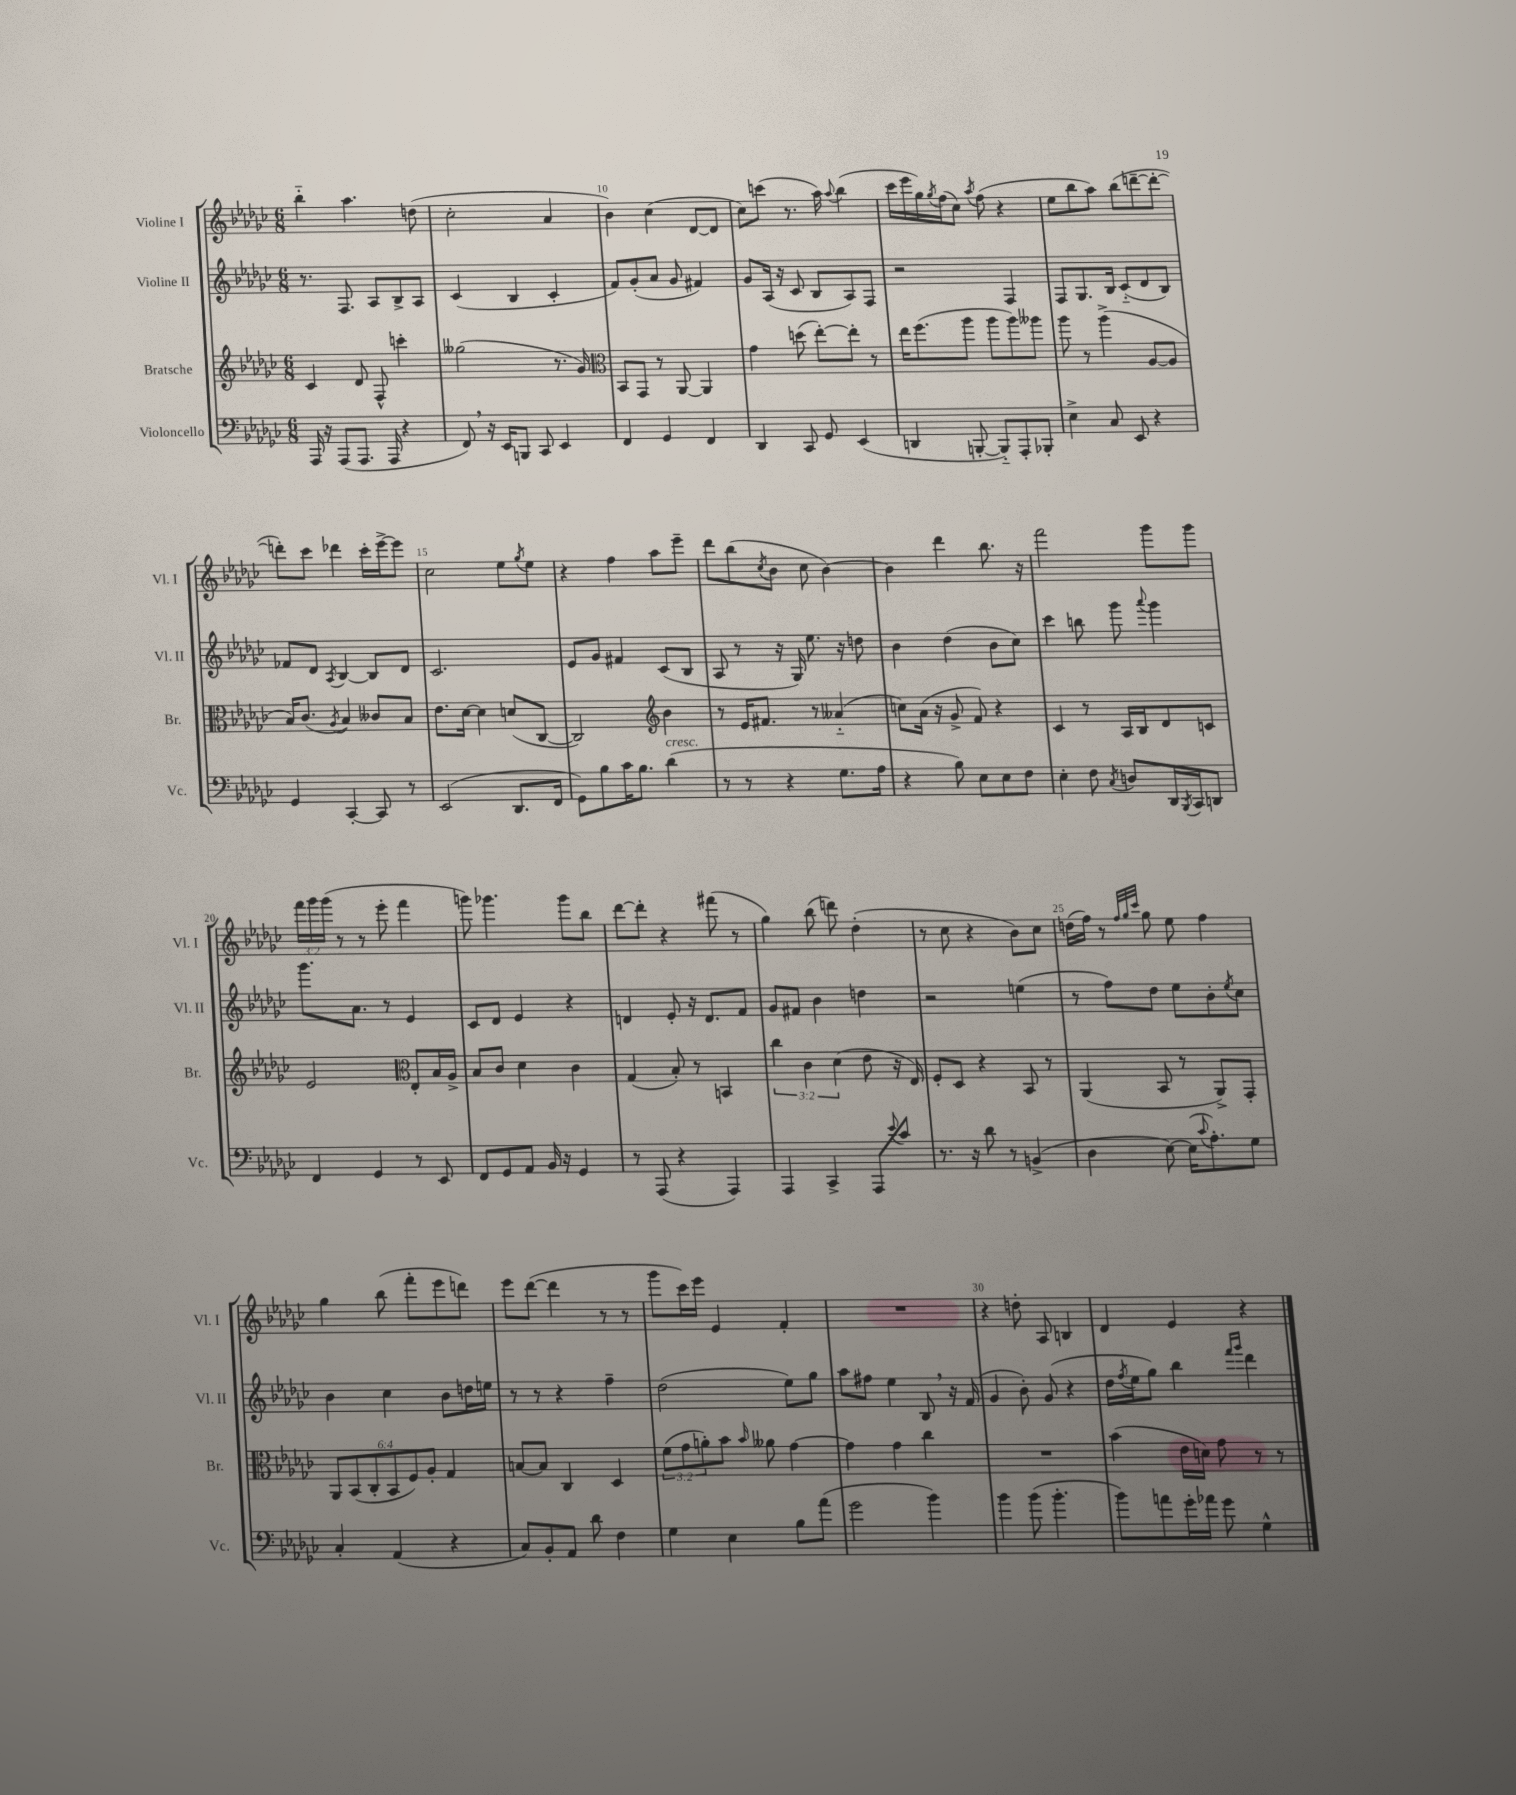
<<
\new StaffGroup <<
\new Staff = "s0" \with { instrumentName = "Violine I" shortInstrumentName = "Vl. I" } {
    \clef treble \key ges \major \numericTimeSignature \time 6/8 \override Staff.TupletNumber.text = #tuplet-number::calc-fraction-text
    bes''4-_ aes''4. d''8( |
    ces''2-. aes'4 |
    bes'4) ces''4( des'8~ des'8 |
    ces''8) c'''8( r8. aes''16) \appoggiatura { aes''8 } bes''4( |
    ces'''16 ees'''16 ges''16) \acciaccatura { ges''8 } f''16( ces''8) \acciaccatura { aes''8 } f''8( r4 |
    ees''8 bes''8 aes''8) bes''8( d'''8~-- d'''8~-. |
    d'''8-.) ces'''8 des'''4 ces'''16-. ees'''16~-> ees'''8 |
    ces''2 ees''8 \acciaccatura { ges''8 } ees''8 |
    r4 f''4 aes''8 ees'''8-- |
    des'''8 bes''8( \acciaccatura { ces''8 } bes'8 ces''8 bes'4~) |
    bes'4 des'''4 bes''8. r16 |
    f'''2 ges'''8 ges'''8 |
    \tuplet 3/2 { f'''16 ges'''16 ges'''16( } r8 r8 ees'''8-. f'''4 |
    g'''8) ges'''4. ges'''8 bes''8 |
    des'''8~ des'''8-. r4 fis'''8( r8 |
    ges''4) bes''8( d'''8) des''4-.( |
    r8 ces''8 r4 bes'8) ces''8 |
    d''16( f''16) r8 \grace { f''32 ges''32 ces'''32 } ges''8 ees''8 f''4 |
    ges''4 bes''8( f'''8-. ees'''8 d'''8) |
    ees'''8 des'''8~( des'''4 r8 r8 |
    ges'''8 ces'''16) ees'''16 ees'4 f'4-. |
    R2. |
    r4 d''8-. aes8 b4 |
    des'4 ees'4 r4 \bar "|." |
}
\new Staff = "s1" \with { instrumentName = "Violine II" shortInstrumentName = "Vl. II" } {
    \clef treble \key ges \major \numericTimeSignature \time 6/8
    r8. f8. aes8 bes8-> aes8 |
    ces'4( bes4 ces'4-. |
    f'8) ges'8-.( aes'8 ges'8 fis'4) |
    ges'8 aes16( r16 ces'8 bes8 aes8) f8 |
    r2 f4 |
    f8 ges8. bes16 ces'8-_( des'8 bes8) |
    fes'8 des'8 \acciaccatura { aes8 } bes4~ bes8 des'8 |
    ces'2. |
    ees'8 ges'8 fis'4 ces'8( bes8 |
    aes8 r8 r16 ges16) ees''8. r16 d''8 |
    bes'4 des''4( bes'8 ces''8) |
    ces'''4 b''8 ges'''8 \appoggiatura { aes'''8 } ges'''4 |
    ges'''8. aes'8. r8 ees'4 |
    ces'8 des'8 ees'4 r4 |
    d'4 ees'8-. r16 d'8. f'8 |
    ges'8 fis'8 bes'4 d''4 |
    r2 e''4( |
    r8 f''8) des''8 ees''8 bes'8-. \acciaccatura { ees''8 } ces''8 |
    bes'4 ces''4 bes'8 d''16 e''16 |
    r8 r8 r4 f''4-- |
    des''2( ees''8) ges''8 |
    aes''8 fis''8 ees''4 bes8 \breathe r16 f'16( |
    ges'4 bes'8-.) ges'8( r4 |
    des''16 \acciaccatura { f''8 } ees''16 ges''8) bes''4 \grace { f'''16 ges'''16 } des'''4 \bar "|." |
}
\new Staff = "s2" \with { instrumentName = "Bratsche" shortInstrumentName = "Br." } {
    \clef treble \key ges \major \numericTimeSignature \time 6/8 \override Staff.TupletNumber.text = #tuplet-number::calc-fraction-text
    ces'4 des'8 f8-^ c'''4-. |
    geses''2( r8. ges'16) |
    \clef alto bes,8 ges,8 r8 aes,8~ aes,4 |
    ges'4 d''8( ees''8~-.) ees''8-. r8 |
    ees''16 f''8.( aes''8 aes''8 aes''8) aeses''8 |
    aes''8 r8 aes''4->( aes8~ aes8 |
    bes16) ces'8.( \acciaccatura { aes8 } bes4) ceses'8 bes8 |
    ees'8. des'16~ des'4 d'8( ces8~ |
    ces2) \clef treble bes'4 |
    r8 ees'16 fis'8. r8 aeses'4-_( |
    c''8) aes'16( r16 ges'8-> f'8) r4 |
    ces'4 r8 aes16 bes16 des'8 c'8 |
    ees'2 \clef alto ees8-. bes16 aes16-> |
    bes8 ces'8 des'4 ces'4 |
    ges4( bes8-.) r8 b,4 |
    \tuplet 3/2 { ces''4 ces'4 des'4( } ees'8 r16 ees16) |
    f8-. des8 r4 bes,8 r8 |
    aes,4( bes,8 r8 aes,8->) ges,8-. |
    \tuplet 6/4 { aes,8 bes,8( ces8-. bes,8 f8) aes8-. } ges4 |
    b8~ b8 ces4 des4 |
    \tuplet 3/2 { f'8( ges'8 a'8-.) } bes'8 \grace { bes'16 } aeses'8 ges'4~ |
    ges'4 ges'4 ces''4 |
    R2. |
    bes'4( ees'16 d'16) ges'8 r8 r8 \bar "|." |
}
\new Staff = "s3" \with { instrumentName = "Violoncello" shortInstrumentName = "Vc." } {
    \clef bass \key ges \major \numericTimeSignature \time 6/8
    aes,,16 r16 aes,,8( aes,,8. aes,,16 r4 |
    f,8) \breathe r16 ees,16 b,,8 ces,8 ees,4 |
    f,4 ges,4 f,4 |
    des,4 ces,8 ges,8 ees,4( |
    d,4 b,,8~-. b,,8-_) aes,,8-. bes,,8-. |
    ees4-> ces8 ees,8 r4 |
    ges,4 ces,4~-. ces,8 r8 |
    ees,2( des,8. f,16 |
    ges,8) bes8 ces'16 bes8. des'4^\markup { \italic "cresc." }( |
    r8 r8 r4 ges8. aes16 |
    r4 bes8) ees8 ees8 f8 |
    ees4-. f8 \acciaccatura { ces8 } d8 des,16 \acciaccatura { bes,,8 } ces,16 d,8 |
    f,4 ges,4 r8 ees,8 |
    f,8 ges,8 aes,8 bes,16 r16 ges,4 |
    r8 aes,,8( r4 aes,,4) |
    aes,,4 ces,4-> aes,,8 \appoggiatura { ees'8 } ces'8 |
    r8. r16 des'8 r8 b,4->( |
    des4 ees8~) ees16( \appoggiatura { ces'8 } aes8.-.) ges8 |
    ces4-. aes,4( r4 |
    ces8) bes,8-. aes,8 des'8 f4 |
    ges4 ees4 bes8 aes'8( |
    ges'2 bes'4) |
    bes'4 bes'8( bes'4.-. |
    bes'8) a'8 ges'16-. aes'16 ges'8 ges4-^ \bar "|." |
}
>>
>>
\layout { \context { \Score currentBarNumber = #8 \override BarNumber.break-visibility = ##(#f #t #t) barNumberVisibility = #(every-nth-bar-number-visible 5) } }
